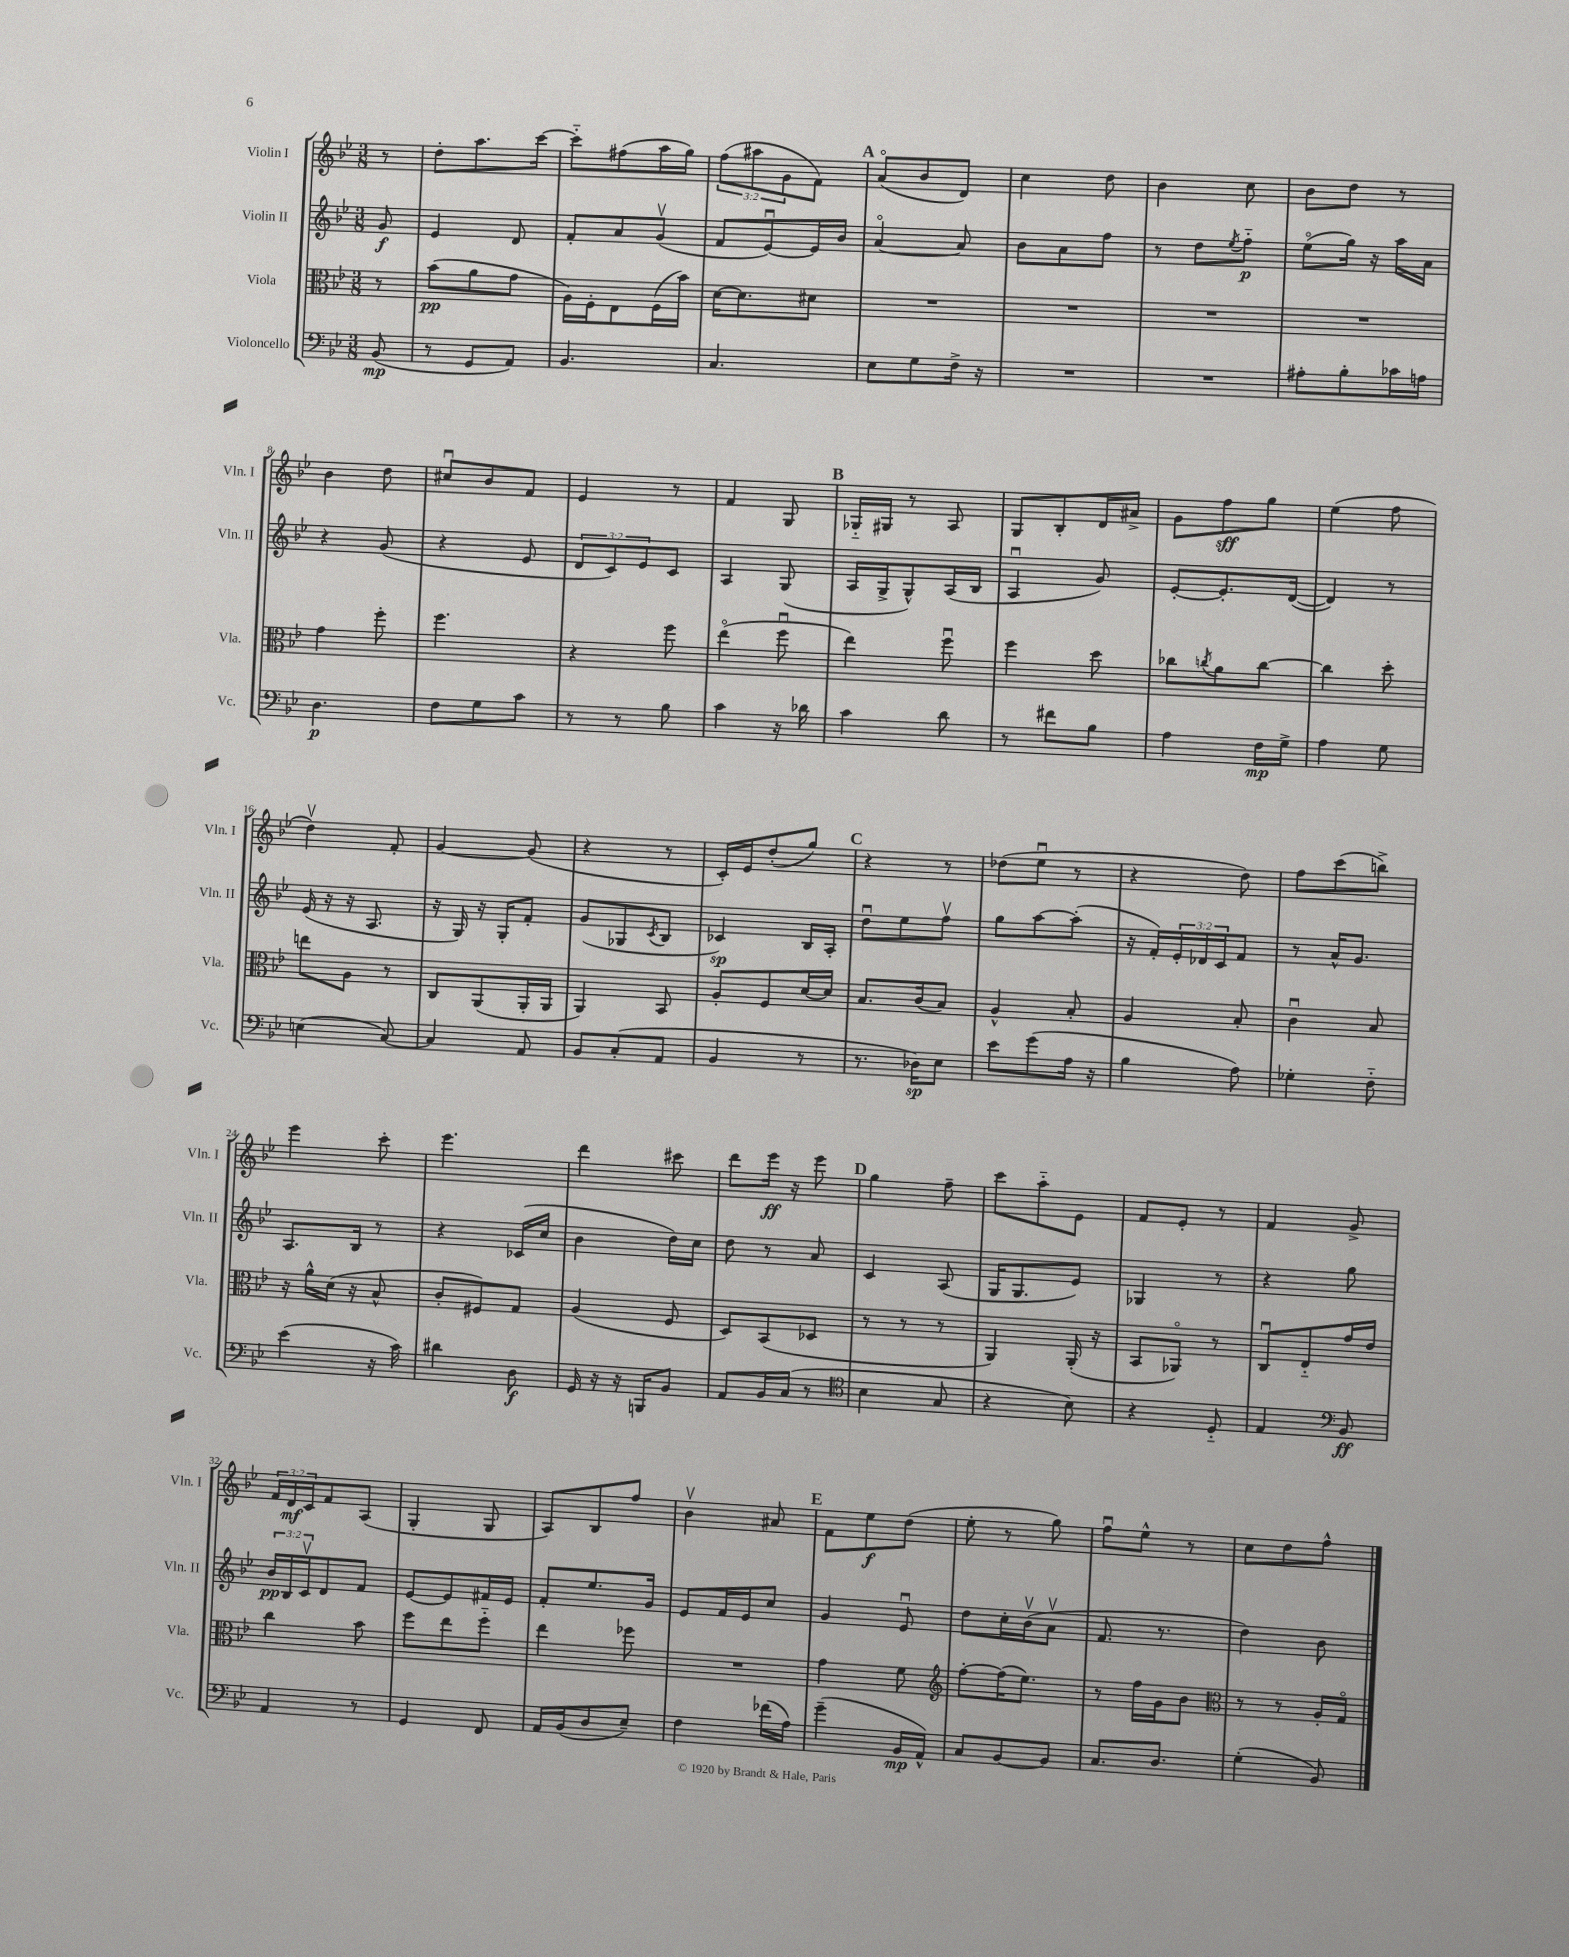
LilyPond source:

<<
\new StaffGroup <<
\new Staff = "s0" \with { instrumentName = "Violin I" shortInstrumentName = "Vln. I" } {
    \clef treble \key bes \major \numericTimeSignature \time 3/8 \override Staff.TupletNumber.text = #tuplet-number::calc-fraction-text \partial 8
    r8 |
    d''8-. a''8. c'''16~ |
    c'''8-_ fis''8( a''16 g''16) |
    \tuplet 3/2 { f''8( ais''8 g'8 } f'8) |
    \mark \markup { \bold "A" } a'8\flageolet( bes'8 d'8) |
    c''4 d''8 |
    bes'4 c''8 |
    bes'8 d''8 r8 |
    bes'4 d''8 |
    cis''8\downbow bes'8 f'8 |
    ees'4 r8 |
    f'4 g8 |
    \mark \markup { \bold "B" } ges16-_ gis16 r8 a8 |
    g8 bes8-. d'16 ais'16-> |
    g'8 f''8\sff g''8 |
    ees''4( f''8 |
    d''4\upbow) f'8-. |
    g'4~ g'8( |
    r4 r8 |
    c'16-.) ees'16 d''8-.( g''8) |
    \mark \markup { \bold "C" } r4 r8 |
    des''8( ees''8\downbow r8 |
    r4 d''8) |
    f''8 c'''8( b''8->) |
    ees'''4 c'''8-. |
    ees'''4. |
    d'''4 cis'''8 |
    d'''8 ees'''16\ff r16 ees'''8 |
    \mark \markup { \bold "D" } g''4 f''8-- |
    c'''8 a''8-_ ees'8 |
    f'8 ees'8-. r8 |
    f'4 g'8-> |
    \tuplet 3/2 { f'16 d'16\mf c'16 } f'8 a8( |
    g4-. g8 |
    a8) bes8 f''8 |
    bes'4\upbow ais'8 |
    \mark \markup { \bold "E" } f'8 ees''8\f d''8( |
    ees''8-. r8 g''8) |
    f''8\downbow ees''8-^ r8 |
    c''8 d''8 f''8-^ \bar "|." |
}
\new Staff = "s1" \with { instrumentName = "Violin II" shortInstrumentName = "Vln. II" } {
    \clef treble \key bes \major \numericTimeSignature \time 3/8 \override Staff.TupletNumber.text = #tuplet-number::calc-fraction-text \partial 8
    g'8\f |
    ees'4 d'8 |
    f'8-. a'8 g'8\upbow( |
    f'8 ees'8~\downbow) ees'16 bes'16 |
    \mark \markup { \bold "A" } a'4~\flageolet a'8 |
    bes'8 a'8 f''8 |
    r8 d''8 \acciaccatura { ees''8 } f''8-_\p |
    ees''8\flageolet( g''16) r16 a''16 a'16 |
    r4 g'8( |
    r4 ees'8 |
    \tuplet 3/2 { d'8 c'8) ees'8 } c'8 |
    a4 g8( |
    \mark \markup { \bold "B" } a16 g16-> g8-^) a16( bes16 |
    a4\downbow g'8) |
    ees'8~-. ees'8.-. d'16~( |
    d'4) r8 |
    ees'16( r16 r16 a8. |
    r16 g16) r16 g16-. f'8-. |
    g'8( ges8 \acciaccatura { c'8 } bes8 |
    ces'4\sp) bes16 a16-. |
    \mark \markup { \bold "C" } d''8\downbow ees''8 f''8\upbow |
    g''8 a''8~ a''8-.( |
    r16 f'16-.) \tuplet 3/2 { ees'16-. des'16 c'16 } f'8 |
    r8 a'16-^ g'8. |
    a8. bes16 r8 |
    r4 ces'16( c''16 |
    bes'4 d''16) c''16 |
    d''8 r8 a'8 |
    \mark \markup { \bold "D" } c'4 a8( |
    g16 g8. ees'8) |
    ges4 r8 |
    r4 g''8 |
    \tuplet 3/2 { bes'16\pp bes16 c'16\upbow } d'8 f'8 |
    ees'8~ ees'8 fis'16 ees'16 |
    f'8-. ees''8. g'16 |
    ees'8 f'16 ees'16 c''8 |
    \mark \markup { \bold "E" } g'4 ees'8\downbow |
    d''8 c''16-. bes'16\upbow( a'8\upbow |
    f'8. r8. |
    d''4) bes'8 \bar "|." |
}
\new Staff = "s2" \with { instrumentName = "Viola" shortInstrumentName = "Vla." } {
    \clef alto \key bes \major \numericTimeSignature \time 3/8 \partial 8
    r8 |
    bes'8\pp( a'8 g'8 |
    a16) f16-. ees8 f16( bes'16) |
    d'16~ d'8. dis'8 |
    \mark \markup { \bold "A" } R4. |
    R4. |
    R4. |
    R4. |
    g'4 f''8-. |
    f''4. |
    r4 f''8 |
    ees''4\flageolet( f''8\downbow |
    \mark \markup { \bold "B" } ees''4) f''8\downbow |
    f''4 d''8 |
    ces''8 \acciaccatura { c''8 } a'8 c''8~ |
    c''4 d''8-. |
    e''8 a8 r8 |
    c8 a,8( a,16-. a,16 |
    a,4) bes,8 |
    a8-. f8 d'16~ d'16 |
    \mark \markup { \bold "C" } bes8. c'16( bes8) |
    a4-^ bes8-. |
    a4 bes8-. |
    c'4\downbow bes8 |
    r16 a'16-^ d'16( r16 bes8-^ |
    c'8-. fis8) g8 |
    a4( f8 |
    d8) bes,8( des8 |
    \mark \markup { \bold "D" } r8 r8 r8 |
    a,4) a,16-.( r16 |
    bes,8 aes,8\flageolet) r8 |
    c8\downbow ees8-_ g'16 ees'16 |
    c''4 bes'8 |
    f''8 ees''8 f''8-_ |
    ees''4 fes''8 |
    R4. |
    \mark \markup { \bold "E" } g'4 f'8 |
    \clef treble f''8~-. f''16( ees''8.) |
    r8 f''16 g'16 bes'8 |
    \clef alto r8 r8 a16-. g16\flageolet \bar "|." |
}
\new Staff = "s3" \with { instrumentName = "Violoncello" shortInstrumentName = "Vc." } {
    \clef bass \key bes \major \numericTimeSignature \time 3/8 \partial 8
    bes,8\mp( |
    r8 g,8 a,8) |
    bes,4. |
    c4. |
    \mark \markup { \bold "A" } ees8 g8 f16-> r16 |
    R4. |
    R4. |
    ais8-. bes8-. ces'16 a16 |
    d4.\p |
    f8 g8 c'8 |
    r8 r8 bes8 |
    c'4 r16 des'16 |
    \mark \markup { \bold "B" } c'4 d'8 |
    r8 fis'8 bes8 |
    a4 f16\mp g16-> |
    a4 g8 |
    e4( c8~) |
    c4 a,8 |
    bes,8 c8-.( a,8 |
    bes,4 r8 |
    \mark \markup { \bold "C" } r8. des16\sp) ees8 |
    ees'8 g'8( a16 r16 |
    bes4 a8) |
    ges4-. f8-_ |
    ees'4( r16 c'16) |
    dis'4 d8\f |
    g,16 r16 r16 b,,16 bes,8 |
    a,8 bes,16 c16( r8 |
    \mark \markup { \bold "D" } \clef tenor bes4 g8 |
    r4 bes8) |
    r4 d8-_ |
    ees4 \clef bass bes,8\ff |
    a,4 r8 |
    g,4 f,8 |
    a,16 bes,16( d8 ees8--) |
    f4 fes'16( a16) |
    \mark \markup { \bold "E" } g'4--( bes,16\mp a,16-^) |
    c8 bes,8~ bes,8 |
    c8. d8. |
    g4-.( bes,8) \bar "|." |
}
>>
>>
